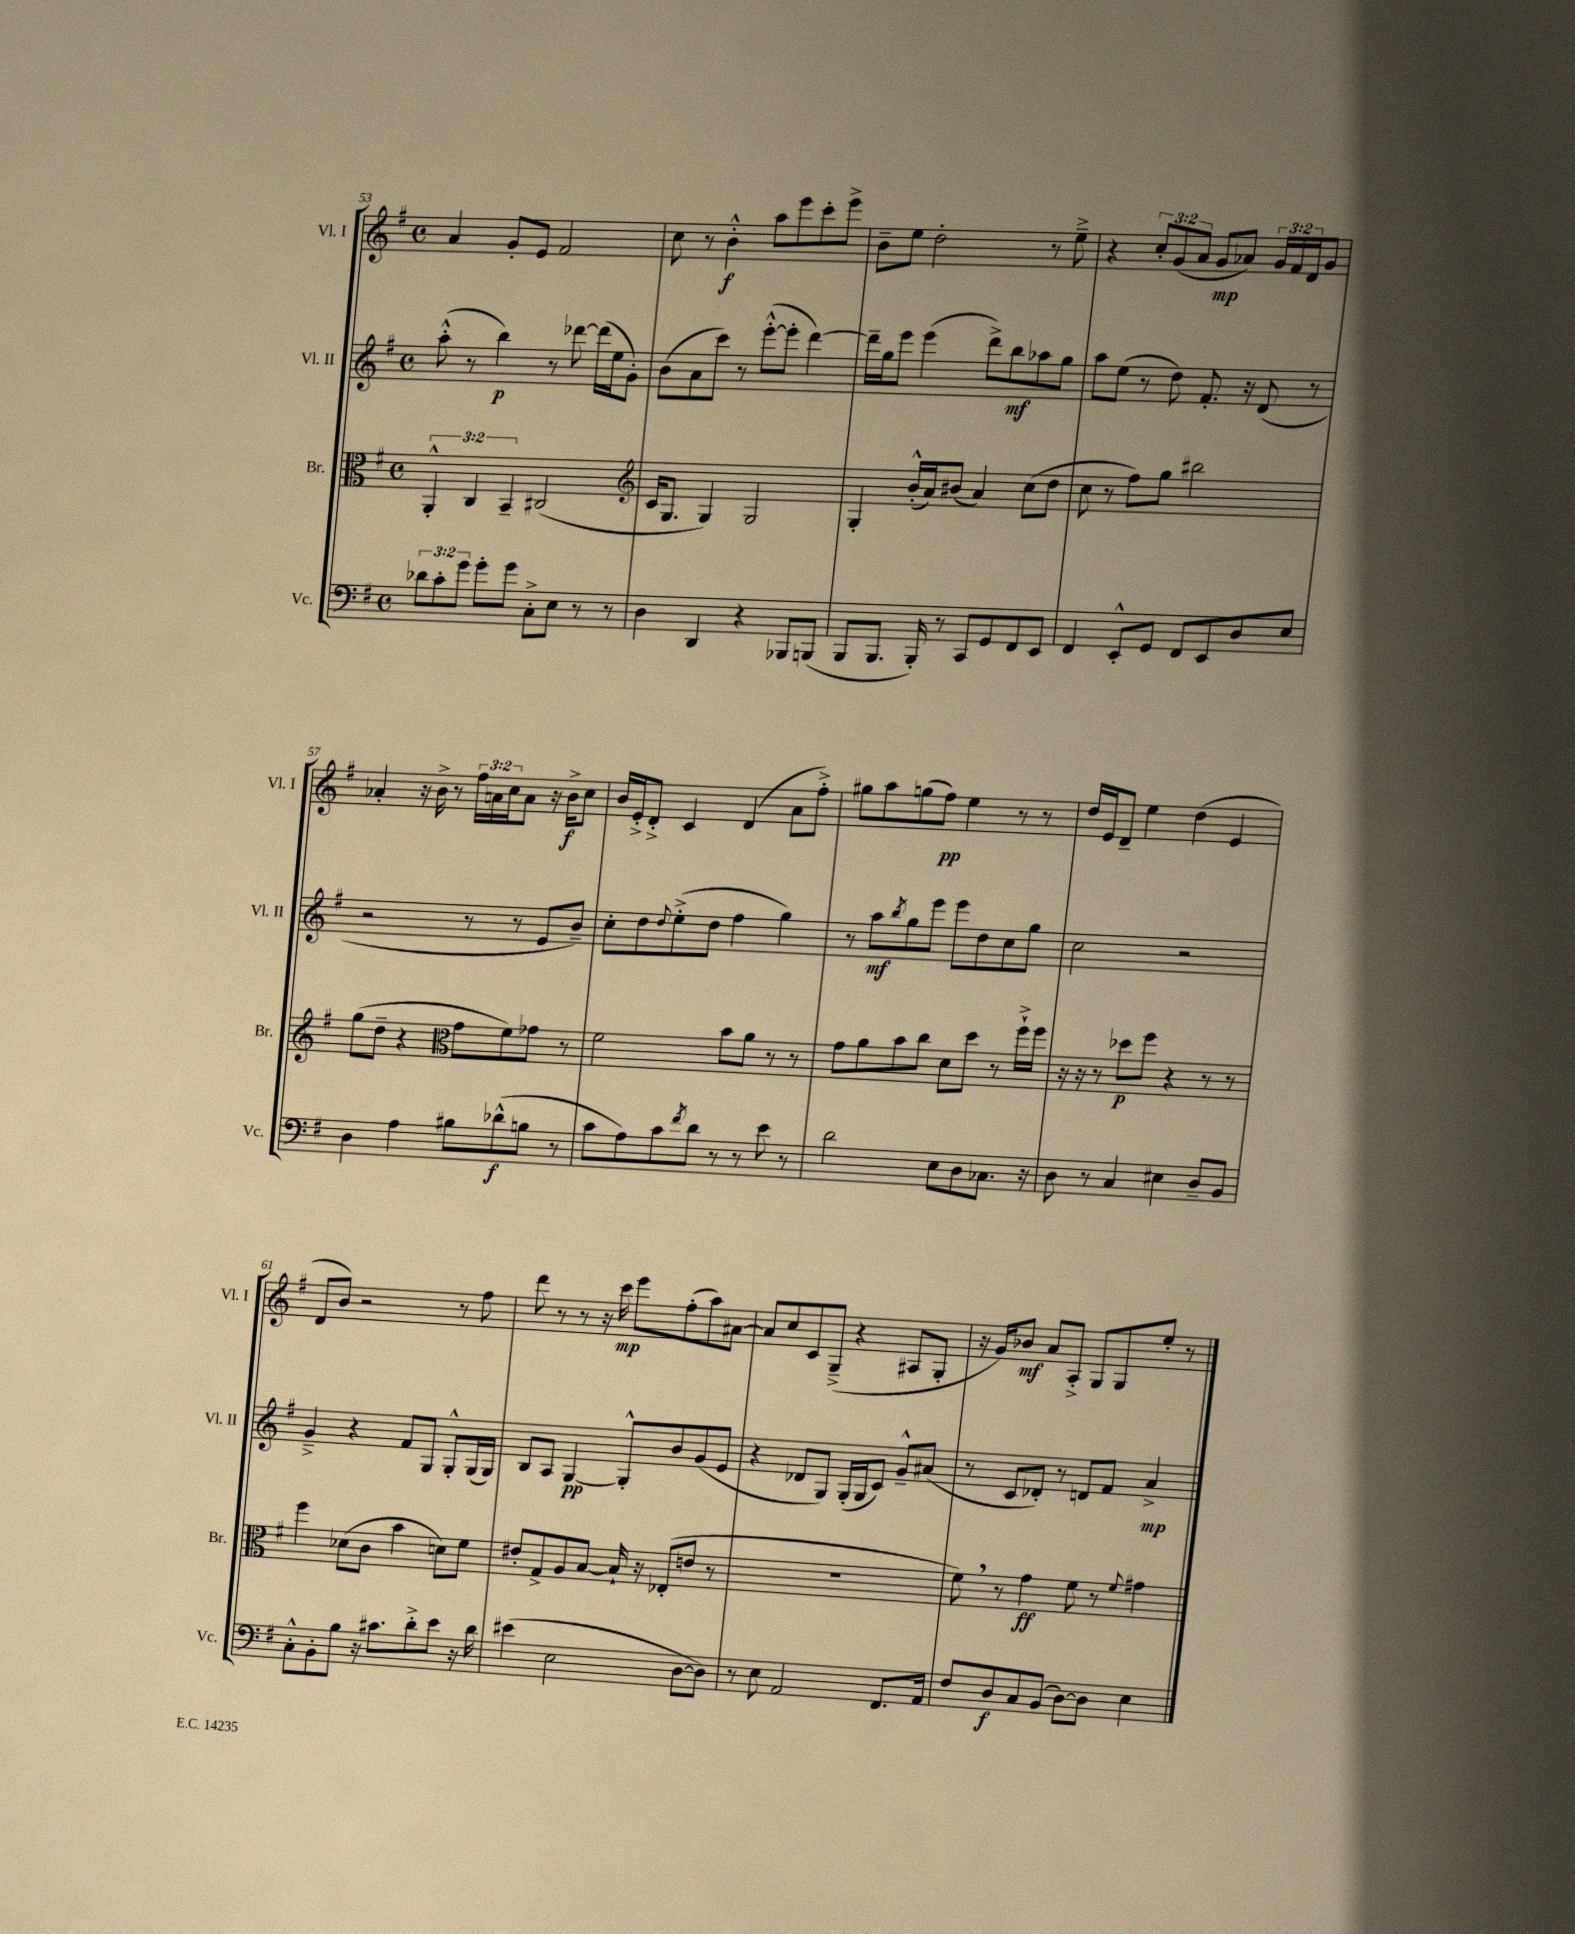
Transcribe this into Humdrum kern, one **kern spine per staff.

**kern	**kern	**kern	**kern
*staff4	*staff3	*staff2	*staff1
*clefF4	*clefC3	*clefG2	*clefG2
*k[f#]	*k[f#]	*k[f#]	*k[f#]
*M4/4	*M4/4	*M4/4	*M4/4
*met(c)	*met(c)	*met(c)	*met(c)
12d-\L	6AA'^^/	(8aa'^^\	4a/
12c'\	.	.	.
.	.	8r	.
12g\J	6C/	.	.
8g'\L	.	4bb\)	8g'/L
.	6BB~/	.	.
8g\J	.	.	8e/J
8C'^\L	(2C#/	8r	2f#/
8E\J	.	[8ddd-\	.
8r	.	(16ddd-\]LL	.
.	.	16ee\J	.
8r	.	8g'\J)	.
=	=	=	=
*	*clefG2	*	*
4D\	16c/LK	(8b\L	8cc\
.	8.G/J	.	.
.	.	8a\	8r
4DD/	4G/)	8ccc\J)	4b'^^\
.	.	8r	.
4r	2G/	([8eee'^^\L	8aa\L
.	.	8eee'\]J	8eee\
8BBB-/L	.	[4ddd\)	8ccc'\
(8BBB/J	.	.	8eee^\J
=	=	=	=
8BBB/L	4G'/	16ddd~\]LL	8b~\L
.	.	16gg\J	.
8.BBB/J	.	8eee\J	8ee\J
.	(16b'^^/LL	(4eee\	2dd'\
16BBB'/)	16a/J)	.	.
8r	(8b#/J	.	.
8CC/L	4a/)	8ddd^\L)	.
8GG/	.	8bb\	.
8FF#/	(8cc\L	8aa-\	8r
8EE/J	8dd\J	8gg\J	8ee~^\
=	=	=	=
4FF#/	8cc\	8aa\L	4r
.	8r	(8ee\J	.
8EE'^^/L	8ff#\L)	8r	12cc'/L
.	.	.	(12g/
8GG/J	8gg\J	8dd\)	.
.	.	.	12a/J
8FF#/L	2bb#\	8.f#'/	8g/L
8EE/	.	.	8a-/J)
.	.	16r	.
8D/	.	(8d/	24g/LL
.	.	.	24f#/
.	.	.	24d/J
8E/J	.	8r	8g/J
=	=	=	=
4D\	(8gg\L	2r	4a-'/
.	8dd~\J	.	.
4A\	4r	.	16r
.	.	.	16b^\
.	.	.	8r
*	*clefC3	*	*
8B#\L	8g\L	8r	24ff#\LL
.	.	.	24a\
.	.	.	24cc\J
(8d-^^\	8f#\)	8r	8a\J
8B\J	8g-\J	8e/L	16r
.	.	.	16b^\LK
8r	8r	8b~/J)	8cc\J
=	=	=	=
8c\L	2f#\	8cc'\L	16b/LL
.	.	.	16e'^/J
8A\)	.	8dd\	8d'^/J
.	.	8qqdd/	.
8c\	.	(8ee'^\	4c/
8qf#/	.	.	.
8d\J	.	8dd\J	.
8r	8b\L	4ff#\	(4d/
8r	8a\J	.	.
8e\	8r	4gg\)	8a\L
8r	8r	.	8ff#'^\J)
=	=	=	=
2d\	8g\L	8r	8gg#\L
.	8a\	8aa\L	8aa\
.	.	8qbb/	.
.	8b\	8gg\	(8gg\
.	8cc\J	8eee\J	8ff#\J)
8E\L	8d\L	8eee\L	4ee\
8D\	8dd\J	8dd\	.
8.C-\J	8r	8cc\	8r
.	16ff#`^\LL	8gg\J	8r
16r	16ff#\JJ	.	.
=	=	=	=
8D\	16r	2cc\	16dd/LL
.	16r	.	16e/J
8r	8r	.	8d~/J
4C/	8dd-\L	.	4ee\
.	8ff#\J	.	.
4E#\	4r	2r	(4dd\
8D~/L	8r	.	4e/
8BB/J	8r	.	.
=	=	=	=
8C'^^\L	4ff#\	4g~^/	8d/L
8BB'\	.	.	8b/J)
8B\J	(8d-\L	4r	2r
16r	8c\J	.	.
8.c#\L	.	.	.
.	4b\	8f#/L	.
8d'^\	.	8G/J	.
8e\J	8d\L)	8G'^^/L	8r
16r	8f#\J	(16G/L	8ff#\
16d\	.	16G/JJ)	.
=	=	=	=
(4e#\	8e#'/L	8B/L	8ddd\
.	8G^/	8A/J	8r
2E\	8A/	[4G/	8r
.	[8B/J	.	16r
.	.	.	16ccc\
.	16B`/]	8G'^^/]L	8eee\L
.	16r	.	.
.	(8E-'/L	8b/	(8ff#'\
[8D\L	8e/J	(8g/	8aa\)
8D\]J)	8r	8e/J	[8a#\J
=	=	=	=
8r	1r	4r	8a#/]L
8E\	.	.	8cc/
2AA/	.	8d-/L	8c/
.	.	8G/J)	(8G~^/J
.	.	(16G'/LL	4r
.	.	16G/J	.
.	.	8c/J)	.
8.FF#/L	.	8g~^^/L	8A#/L
.	.	(8a#/J	8G'/J
16AA/Jk	.	.	.
=	=	=	=
8F#/L	8f#\)	8r	16r
.	.	.	16g/LK)
8D/	8r	8c/L	8b-/J
8C/	4g\	8d-'/J)	8a/L
(8BB/J	.	8r	8A'^/J
[8D\L)	8f#\	8d/L	8G/L
8D\]J	8r	8f#/J	8G/
.	8qqf#/	.	.
4E\	4g#\	4a^/	8ee'/J
.	.	.	8r
==	==	==	==
*-	*-	*-	*-
